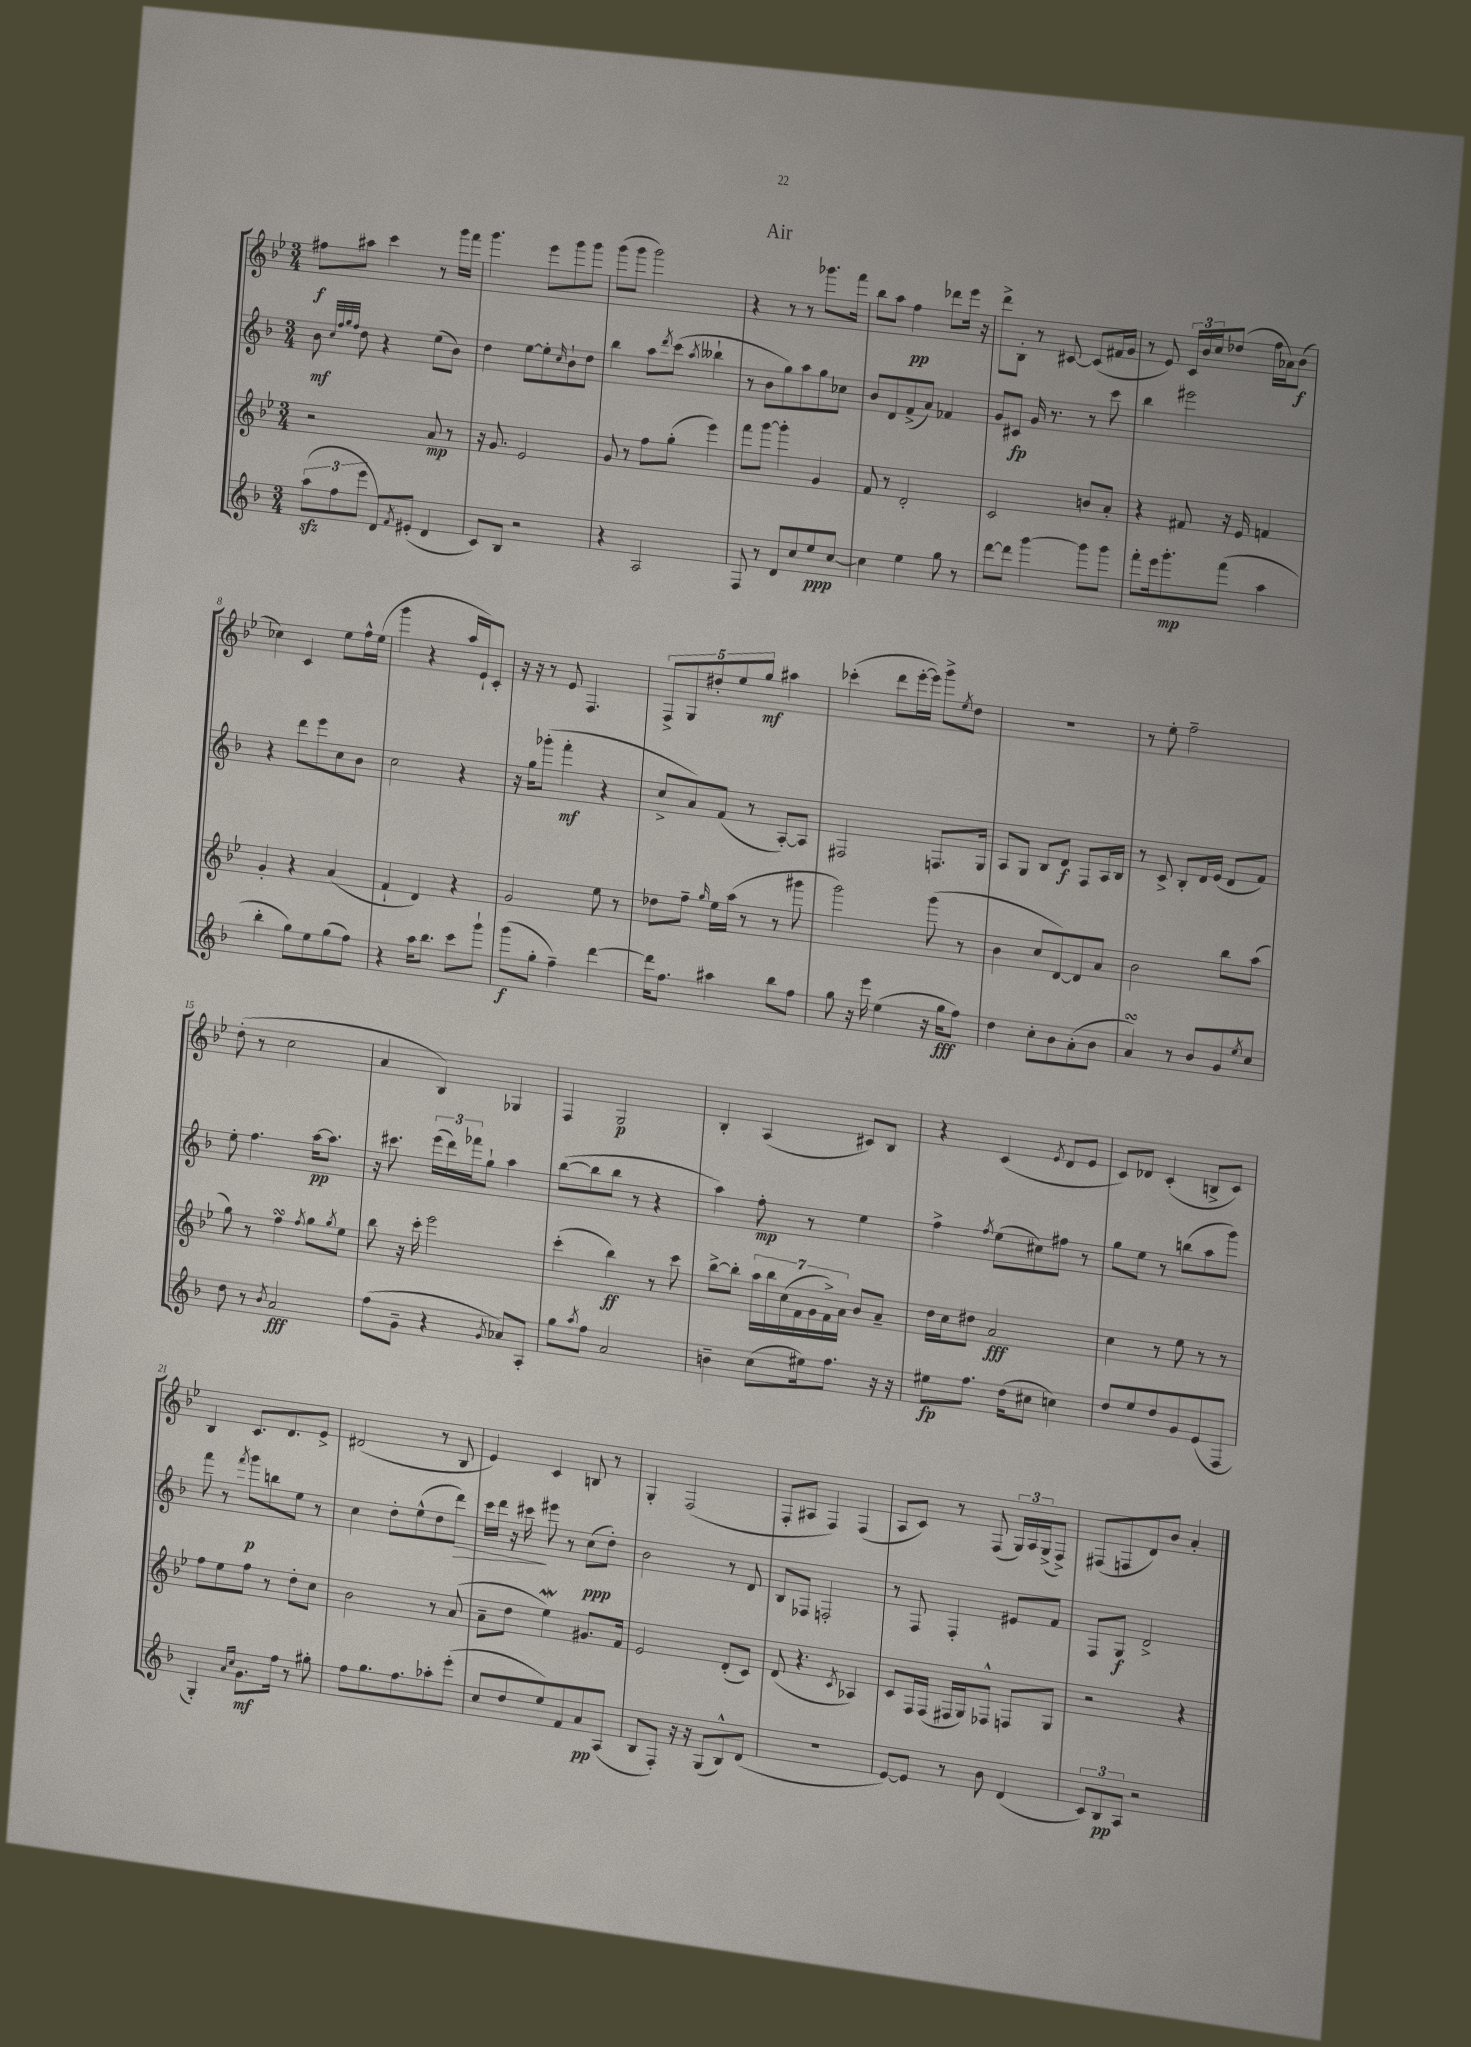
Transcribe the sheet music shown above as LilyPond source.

\header { title = "Air" }
<<
\new StaffGroup <<
\new Staff = "s0" {
    \clef treble \key bes \major \numericTimeSignature \time 3/4
    fis''8\f ais''8 c'''4 r8 g'''16 f'''16 |
    g'''4. ees'''8 g'''8 g'''8 |
    g'''8( g'''8 g'''2) |
    r4 r8 r8 ges'''8. f'''16 |
    bes''8 a''8 f''4\pp des'''8 ees'''16 r16 |
    d'''8-> bes8-. r8 cis'8~ cis'8( fis'16 g'16 |
    r8 ees'8) \tuplet 3/2 { c'16 bes'16 c''16 } des''8( f''16 aes'16) bes'8\f( |
    ces''4) c'4 ees''8 f''16-^ ees''16( |
    g'''4 r4 a''16 ees'16-!) c'8-. |
    r16 r16 r8 ees'8 f4. |
    \tuplet 5/4 { f8-> g8 dis''8-. ees''8 g''8\mf } ais''4 |
    ces'''4-.( d'''8 ees'''16~-. ees'''16) g'''8-> \acciaccatura { ees''8 } d''8 |
    R2. |
    r8 ees''8-. f''2-- |
    d''8-.( r8 c''2 |
    a'4 bes4) ges4 |
    f4 g2\p |
    bes4-. a4( cis'8) bes8 |
    r4 c'4( \acciaccatura { ees'8 } d'8 ees'8 |
    c'8) des'8 c'4-.( b8-> c'8) |
    bes4 c'8. d'8. ees'8-> |
    dis'2( r8 bes8 |
    ees'4) c'4 b8 r8 |
    g4-. f2( |
    f8-. ais8 f4) f4( |
    a8 c'8) r8 f8( \tuplet 3/2 { g16) a16 g16->( } f8->) |
    fis8( f8 d'8) bes'8 a'4-. \bar "|." |
}
\new Staff = "s1" {
    \clef treble \key f \major \numericTimeSignature \time 3/4
    bes'8\mf \grace { c''32 f''32 g''32 f''32 } d''8 r4 e''8( bes'8) |
    d''4 e''8~ e''8-. \grace { c''16 } bes'8-! d''8 |
    bes''4 a''8 \acciaccatura { d'''8 } c'''8( \acciaccatura { a''8 } beses''4-! |
    r8 bes'8 g''8) a''8 g''8 ces''8 |
    bes'8 d'8 f'8->( a'8) fes'4 |
    g'8 cis'8\fp g'16 r8. r8 c'''8 |
    bes''4 eis'''2 |
    r4 d'''8 e'''8 c''8 bes'8 |
    c''2 r4 |
    r16 g''16 ges'''8-.( f'''4-.\mf r4 |
    c''8-> a'8) f'8( r8 a8~-.) a8 |
    fis2 f8. g16 |
    a8 g8 bes8 d'8\f f8 a16 bes16 |
    r8 c'8-> bes8-. d'16 e'16( d'8 f'8) |
    e''8-. f''4. a''16~\pp a''8. |
    r16 cis'''8. \tuplet 3/2 { e'''16( d'''16) fes'''16 } g''8-! a''4 |
    bes''8~( bes''8 bes''8 r8 r4 |
    a''4) f''8-.\mp r8 e''4 |
    f''4-> \acciaccatura { f''8 } e''8( cis''8) fis''8 r8 |
    g''8 e''8 r8 b''8( a''8 g'''8) |
    f'''8 r8 \acciaccatura { f'''8 } g'''8\p b''8 e''8 r8 |
    c''4 d''8-. e''8-^( d''8 d'''8\>) |
    c'''16 d'''16 r16 cis'''16\! eis'''8 r8 c''8\ppp( d''8-.) |
    bes'2 r8 d'8 |
    bes8 fes8 f2-. |
    r8 f8 f4-. eis'8 f'8 |
    f8 g8\f d'2-> \bar "|." |
}
\new Staff = "s2" {
    \clef treble \key bes \major \numericTimeSignature \time 3/4
    r2 a'8\mp r8 |
    r16 g'8. ees'2 |
    g'8 r8 f''8 g''8-.( ees'''4) |
    f'''8 g'''8~ g'''4-. g'4 |
    f'8 r8 d'2-. |
    c'2 b'8 a'8-. |
    r4 fis'8 r16 ees'16 f'4 |
    g'4-. r4 a'4( |
    f'4-! d'4) r4 |
    g'2 ees''8 r8 |
    des''8 f''8-- \grace { g''16 } ees''16 a''16( r8 r8 gis'''8 |
    g'''2) g'''8( r8 |
    bes'4 c''8 d'8~) d'8 a'8 |
    bes'2 bes''8 a''8( |
    g''8) r8 f''4\turn \acciaccatura { f''8 } g''8 \acciaccatura { g''8 } ees''8 |
    bes''8 r16 c'''16-. ees'''2 |
    c'''4-.( bes''4\ff) r8 c'''8 |
    bes''8~-> bes''8-. \tuplet 7/4 { a''16 bes''16 c''16( f'16 g'16 f'16->) a'16 } bes'8 a'8-- |
    d''16 c''16 dis''8 a'2\fff |
    c''4 r8 ees''8 r8 r8 |
    f''8 ees''8 f''8 r8 d''8-. c''8 |
    bes'2 r8 a'8( |
    a'8-- d''8 ees''4\mordent) gis'8. f'16 |
    ees'2 d'8-.( c'8) |
    d'8( r4. \acciaccatura { c'8 } aes4) |
    c'8 f16 f16( fis16 g16) fes8-^ f8 g8 |
    r2 r4 \bar "|." |
}
\new Staff = "s3" {
    \clef treble \key f \major \numericTimeSignature \time 3/4
    \tuplet 3/2 { a''8\sfz( f''8 e'''8 } d'8) \acciaccatura { f'8 } eis'8-.( d'4 |
    c'8) bes8 r2 |
    r4 a2 |
    f8 r8 d'8 c''8 e''8\ppp c''8~ |
    c''4 e''4 g''8 r8 |
    d'''8~ d'''8 g'''4~ g'''8 g'''8 |
    f'''8-. e'''16 g'''8.-.\mp f'''8( a''4 |
    bes''4-. g''8) e''8 g''8( f''8) |
    r4 a''16 bes''8. c'''8 g'''8-! |
    g'''8\f( g''8-. f''4--) d'''4~ |
    d'''16 f''8. ais''4 bes''8 f''8 |
    g''8 r16 e'''16 e''4( r16 g''16\fff f''8) |
    d''4 c''8-. bes'8 a'8-.( bes'8 |
    a'4\turn) r8 bes'8 g'8 \acciaccatura { e''8 } c''8 |
    d''8 r8 \acciaccatura { bes'8 } a'2\fff |
    f''8( g'8-- r4 \acciaccatura { g'8 } aes'8) a8-. |
    g''8 \acciaccatura { a''8 } f''8 a'2 |
    b'4-- c''8( eis''16) f''8. r16 r16 |
    eis''8\fp f''8. d''16( cis''8 c''4) |
    d''8 e''8 d''8 g'8 e'8( f8 |
    g4-.) \grace { a'16 c''16 } g'8.\mf f''16 r8 gis''8-. |
    f''8 g''8. f''8. aes''8-. e'''8-.( |
    c''8 d''8 e''8) f'8 a'8\pp a8( |
    bes8 f8-.) r16 r16 g8( bes8-^) d'8( |
    R2. |
    e'8~) e'8 r8 bes'8 d'4( |
    \tuplet 3/2 { c'8) bes8\pp a8 } r2 \bar "|." |
}
>>
>>
